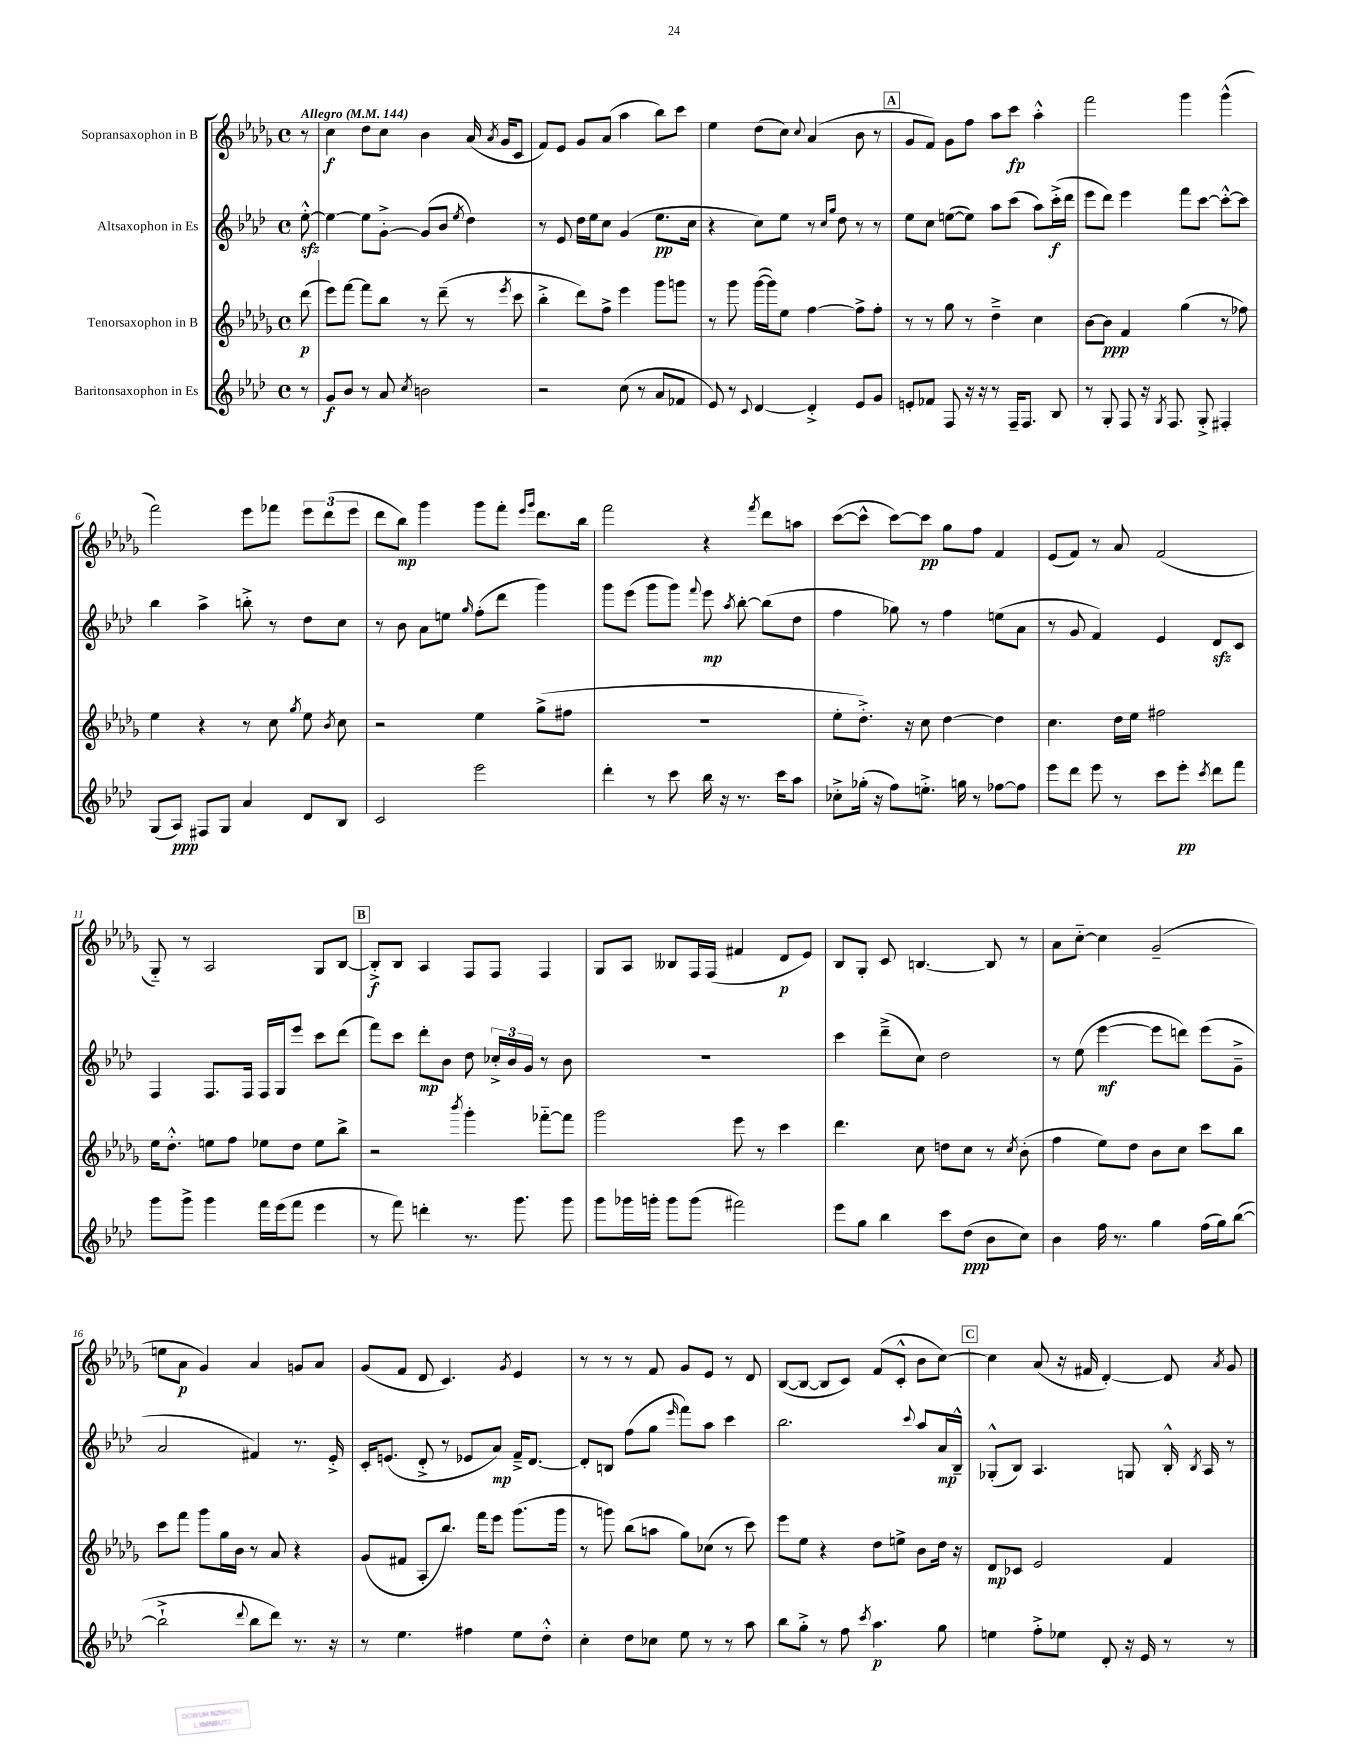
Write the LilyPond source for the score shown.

<<
\new StaffGroup <<
\new Staff = "s0" \with { instrumentName = "Sopransaxophon in B" } {
    \clef treble \key des \major \defaultTimeSignature \time 4/4 \partial 8 \tempo "Allegro" 4 = 144
    \autoBeamOff r8 |
    c''4\f des''8[ c''8] bes'4 aes'16( \acciaccatura { aes'8 } ges'16[ c'8] |
    f'8[) ees'8] ges'8[ aes'8]( aes''4 bes''8[) c'''8] |
    ees''4 des''8[( c''8]) \appoggiatura { c''8 } aes'4( bes'8 r8 |
    \mark \markup { \box "A" } ges'8[ f'8]) ges'8[ f''8] aes''8[ c'''8]\fp aes''4-.-^ |
    f'''2 ges'''4 ges'''4-^( |
    f'''2) ees'''8[ fes'''8] \tuplet 3/2 { ees'''8[ des'''8( ees'''8] } |
    des'''8[ bes''8]\mp) ges'''4 ges'''8[ f'''8]-. \grace { ees'''16[ ges'''16] } des'''8.[ bes''16] |
    f'''2 r4 \acciaccatura { f'''8 } des'''8[ a''8] |
    c'''8[~( c'''8]-^ c'''8[~) c'''8]\pp ges''8[ f''8] f'4 |
    ees'8[( f'8]) r8 aes'8 f'2( |
    ges8-_) r8 aes2 ges8[ bes8]~ |
    \mark \markup { \box "B" } bes8[-.->\f bes8] aes4 f8[ f8] f4 |
    ges8[ aes8] beses8[ f16 f16]( fis'4 des'8[\p ees'8]) |
    bes8[ ges8]-. c'8 b4.~ b8 r8 |
    aes'8[ c''8]~-_ c''4 ges'2--( |
    e''8[ aes'8]\p ges'4) aes'4 g'8[ aes'8] |
    ges'8[( f'8] des'8 c'4.) \acciaccatura { ges'8 } ees'4 |
    r8 r8 r8 f'8 ges'8[ ees'8] r8 des'8 |
    bes8[~( bes8]~ bes8[ c'8]) f'8[( c'8]-.-^ bes'8[ c''8]~) |
    \mark \markup { \box "C" } c''4 aes'8( r16 fis'16 des'4~-.) des'8 \acciaccatura { aes'8 } ges'8 \bar "|." |
}
\new Staff = "s1" \with { instrumentName = "Altsaxophon in Es" } {
    \clef treble \key aes \major \defaultTimeSignature \time 4/4 \partial 8
    \autoBeamOff ees''8~-.-^\sfz |
    ees''4~ ees''8[ g'8]~-.-> g'8[( bes'8] \acciaccatura { ees''8 } des''4) |
    r8 ees'8 des''16[ ees''16 c''8] g'4( ees''8.[\pp c''16] |
    r4 c''8[) ees''8] r8 \grace { c''16[ g''16] } des''8 r8 r8 |
    \mark \markup { \box "A" } ees''8[ c''8] e''8[~( e''8]) aes''8[ c'''8]( aes''8[) c'''16-.->\f( des'''16] |
    ees'''8[ des'''8]) ees'''4 f'''8[ c'''8]~ c'''8[~-.-^ c'''8] |
    bes''4 aes''4-> b''8-.-> r8 des''8[ c''8] |
    r8 bes'8 aes'8[ e''8] \grace { g''16 } f''8[-.( des'''8] g'''4) |
    g'''8[ ees'''8]( g'''8[ g'''8]) \appoggiatura { f'''8 } ees'''8\mp \acciaccatura { aes''8 } bes''8~-. bes''8[( des''8] |
    f''4 ges''8) r8 f''4 e''8[( aes'8] |
    r8 g'8 f'4) ees'4 des'8[\sfz c'8] |
    f4 f8.[ f16] f16[ g16 ees'''8] c'''8[ des'''8]( |
    \mark \markup { \box "B" } f'''8[) c'''8] des'''8[-.\mp bes'8] des''8 \tuplet 3/2 { ces''16[-.-> bes'16 g'16] } r8 bes'8 |
    R1 |
    c'''4 des'''8[--->( c''8]) des''2 |
    r8 ees''8( ees'''4~\mf ees'''8[ d'''8]) ees'''8[( g'8]---> |
    aes'2 fis'4) r8. ees'16-.-> |
    c'16[-. e'8.]( des'8-.-> r8 ees'8[ aes'8]\mp) f'16[---> des'8.]~ |
    des'8[-. b8] f''8[( g''8] \grace { ees'''16 } f'''8[) aes''8] c'''4 |
    bes''2. \appoggiatura { c'''8 } aes''8[ aes'16\mp bes16]---^ |
    \mark \markup { \box "C" } ges8[-.-^( bes8]) aes4. g8 bes16-.-^ \acciaccatura { bes8 } aes16 r8 \bar "|." |
}
\new Staff = "s2" \with { instrumentName = "Tenorsaxophon in B" } {
    \clef treble \key des \major \defaultTimeSignature \time 4/4 \partial 8
    \autoBeamOff des'''8\p( |
    ees'''8[) f'''8]~ f'''8[ bes''8] r8 des'''8--( r8 \acciaccatura { ees'''8 } c'''8 |
    bes''4-.-> des'''8[) f''8]-> ees'''4 ges'''8[ g'''8] |
    r8 ges'''8 ges'''16[~( ges'''16) ees''8] f''4~ f''8[-> f''8]-. |
    \mark \markup { \box "A" } r8 r8 ges''8 r8 des''4---> c''4 |
    bes'8[~ bes'8]\ppp f'4 ges''4( r8 fes''8) |
    ees''4 r4 r8 c''8 \acciaccatura { ges''8 } ees''8 \acciaccatura { bes'8 } c''8 |
    r2 ees''4 ges''8[->( fis''8] |
    R1 |
    ees''8[-. des''8.]-.->) r16 c''8 des''4~ des''4 |
    c''4. des''16[ ees''16] fis''2 |
    ees''16[ des''8.]-.-^ e''8[ f''8] ees''8[ des''8] ees''8[ bes''8]-> |
    \mark \markup { \box "B" } r2 \acciaccatura { bes'''8 } ges'''4-. fes'''8[~-_ fes'''8] |
    ges'''2 ees'''8 r8 c'''4 |
    des'''4. c''8 d''8[ c''8] r8 \acciaccatura { c''8 } bes'8-.( |
    f''4 ees''8[) des''8] bes'8[ c''8] c'''8[ bes''8] |
    c'''8[ f'''8] ges'''8[ ges''16 bes'16] r8 aes'8 r4 |
    ges'8[( fis'8] aes8[-. bes''8.]) f'''16[ ees'''8] ges'''8.[( ges'''16] |
    r8 g'''8) bes''8[( a''8] ges''8[) ces''8]( r8 c'''8) |
    ees'''8[ ees''8] r4 des''8[ e''8]-> bes'8[ des''16] r16 |
    \mark \markup { \box "C" } des'8[\mp ces'8] ees'2 f'4 \bar "|." |
}
\new Staff = "s3" \with { instrumentName = "Baritonsaxophon in Es" } {
    \clef treble \key aes \major \defaultTimeSignature \time 4/4 \partial 8
    \autoBeamOff r8 |
    g'8[\f bes'8] r8 aes'8 \acciaccatura { c''8 } b'2 |
    r2 c''8( r8 aes'8[ fes'8] |
    ees'8) r8 \appoggiatura { c'8 } des'4~ des'4-.-> ees'8[ g'8] |
    \mark \markup { \box "A" } e'8[-. fes'8] f8 r16 r16 r8 f16[-- f8.] bes8 |
    r8 g8-. f8 r16 \acciaccatura { g8 } f8. g8-.-> fis4-. |
    g8[( aes8]\ppp) fis8[ g8] aes'4 des'8[ bes8] |
    c'2 ees'''2 |
    des'''4-. r8 c'''8 bes''16 r16 r8. c'''16[ aes''8] |
    ces''8[-.-> ges''16]-.( r16 f''8[) e''8.]-.-> g''16 r8 fes''8[~ fes''8] |
    ees'''8[ des'''8] ees'''8 r8 c'''8[ ees'''8]-.\pp \acciaccatura { c'''8 } des'''8[ f'''8] |
    g'''8[ g'''8]-> g'''4 f'''16[ ees'''16( f'''8] ees'''4 |
    \mark \markup { \box "B" } r8 f'''8) d'''4-. r8. g'''8. g'''8 |
    g'''8[ ges'''16 g'''16]-. g'''8[ g'''8]( fis'''2) |
    ees'''8[ g''8] bes''4 c'''8[ des''8]\ppp( bes'8[ c''8]) |
    bes'4 f''16 r8. g''4 f''16[( g''16) bes''8]~( |
    bes''2-!-> \appoggiatura { des'''8 } bes''8[ des'''8]) r8. r16 |
    r8 ees''4. fis''4 ees''8[ des''8]-.-^ |
    c''4-. des''8[ ces''8] ees''8 r8 r8 aes''8 |
    bes''8[ g''8]-.-> r8 f''8 \acciaccatura { c'''8 } aes''4.\p g''8 |
    \mark \markup { \box "C" } e''4 f''8[-.-> ees''8] des'8-. r16 ees'16 r8 r8 \bar "|." |
}
>>
>>
